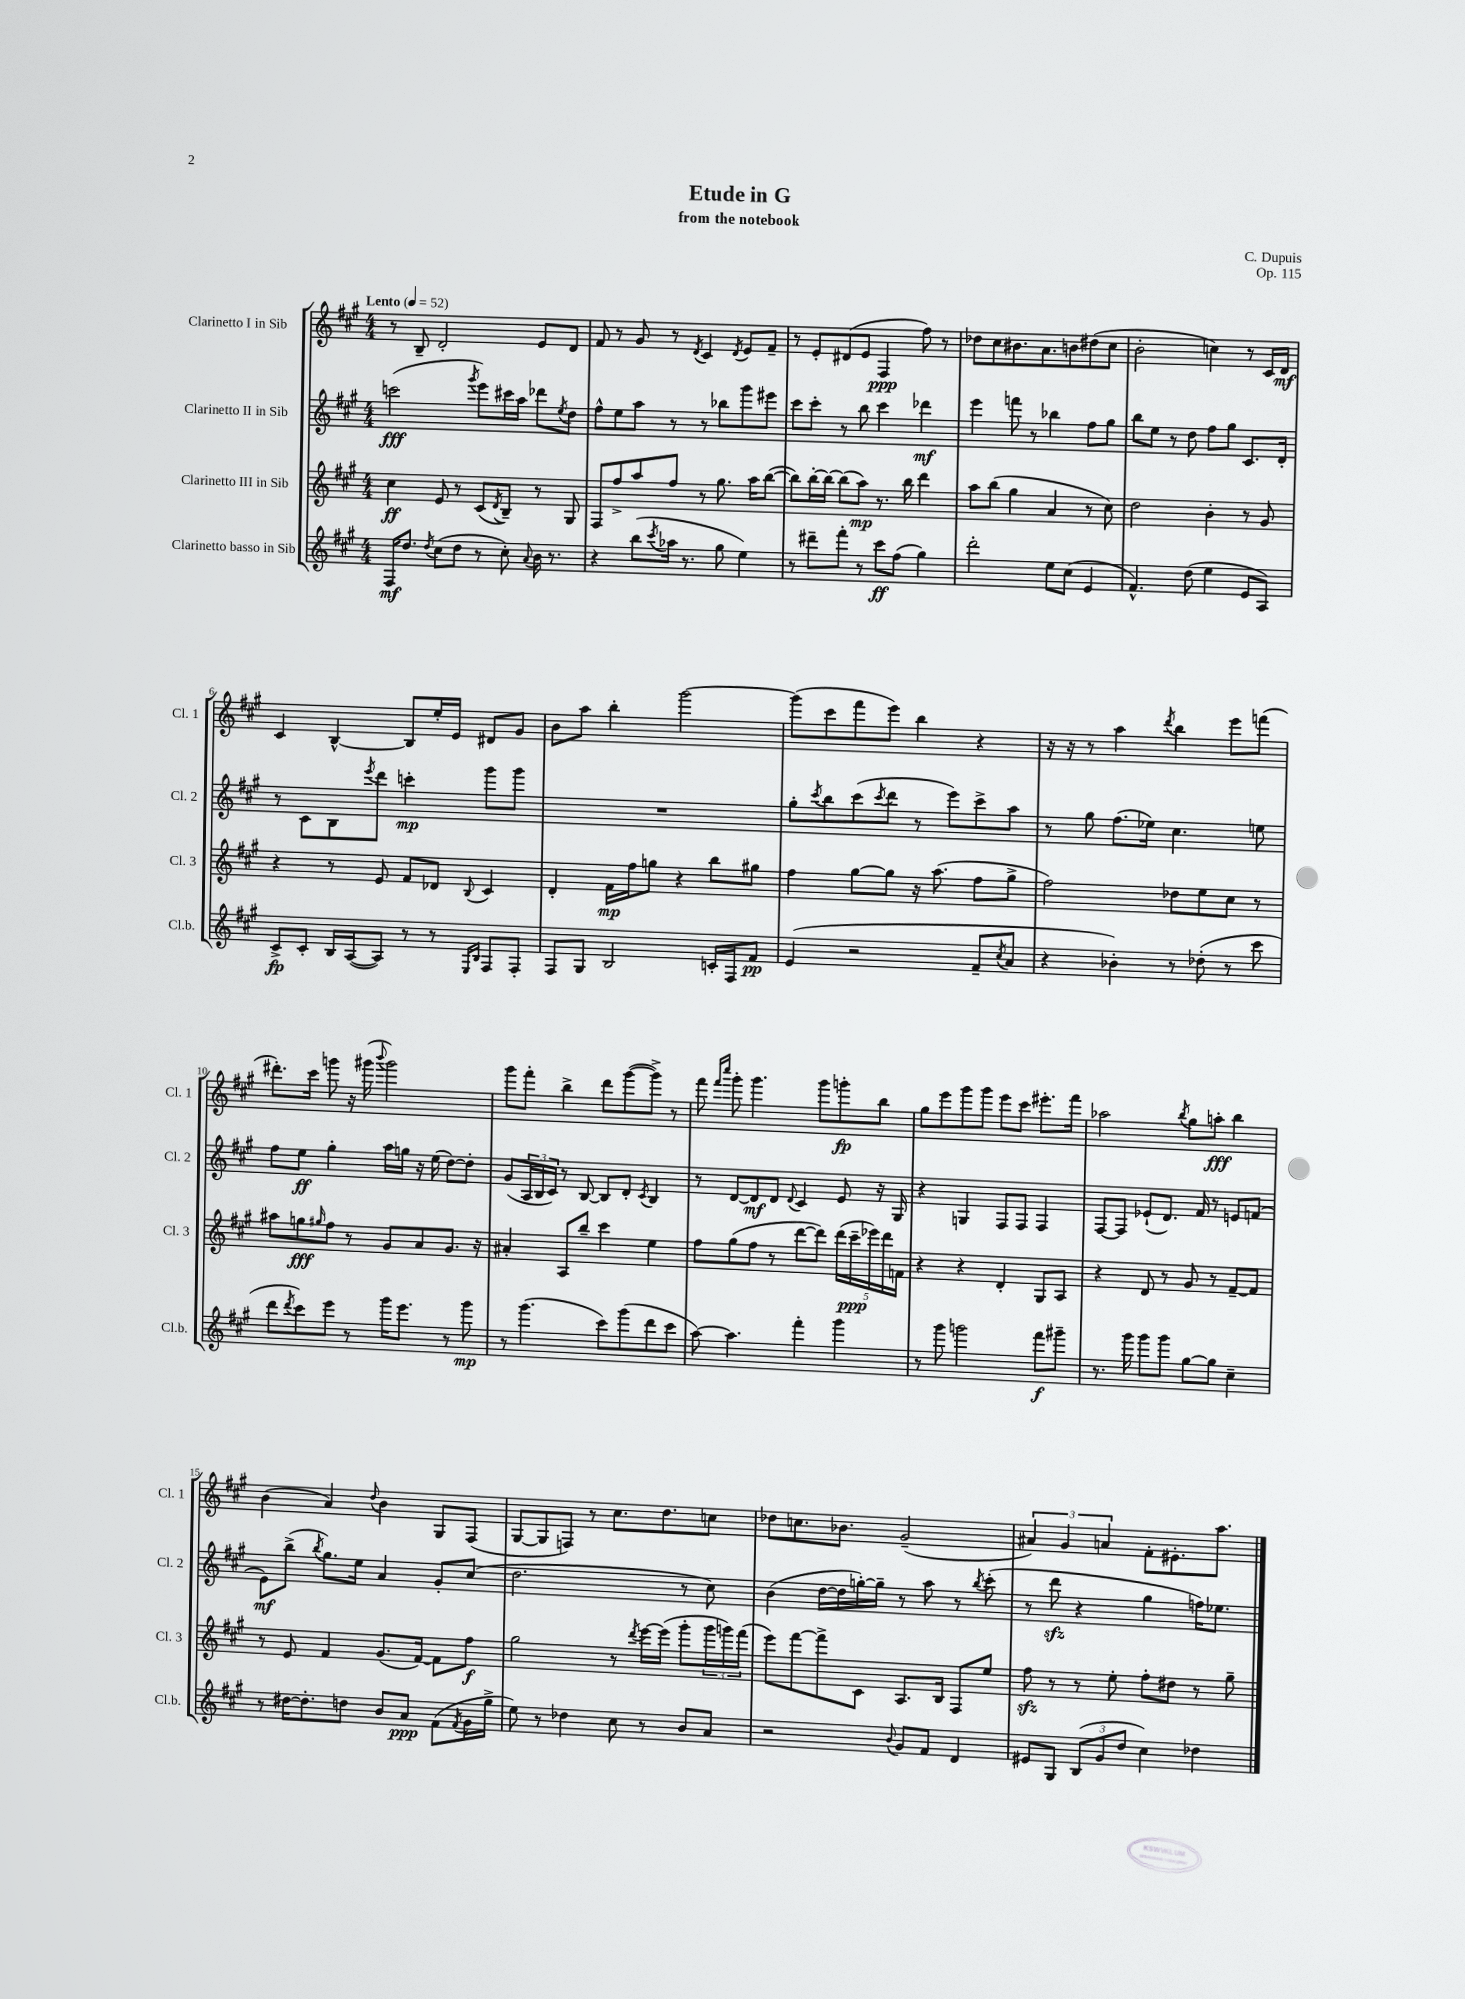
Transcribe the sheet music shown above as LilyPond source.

\header { title = "Etude in G" composer = "C. Dupuis" subtitle = "from the notebook" opus = "Op. 115" }
<<
\new StaffGroup <<
\new Staff = "s0" \with { instrumentName = "Clarinetto I in Sib" shortInstrumentName = "Cl. 1" } {
    \clef treble \key a \major \numericTimeSignature \time 4/4 \tempo "Lento" 4 = 52
    r8 b8-- d'2-. e'8 d'8 |
    fis'8 r8 gis'8 r8 \acciaccatura { d'8 } cis'4 \acciaccatura { d'8 } e'8 fis'8-- |
    r8 e'8-. dis'8( e'8 fis4\ppp fis''8) r8 |
    des''8 cis''8 bis'8. a'8. b'8 dis''8( cis''8 |
    b'2-. c''4) r8 cis'16 d'16\mf |
    cis'4 b4~-^ b8 e''16-. e'16 dis'8 gis'8 |
    b'8 a''8 b''4-. gis'''2~ |
    gis'''8( cis'''8 fis'''8 e'''8) b''4 r4 |
    r16 r16 r8 a''4 \acciaccatura { d'''8 } b''4 e'''8 f'''8( |
    dis'''8.-.) cis'''16 g'''8 r16 gis'''16( \appoggiatura { b'''8 } gis'''2) |
    gis'''8 fis'''8-. b''4-> d'''8 gis'''8~( gis'''8->) r8 |
    fis'''8 \grace { fis'''16 cis''''16 } gis'''8-. gis'''4. gis'''8 g'''8-.\fp b''8 |
    gis''8 e'''8 gis'''8 gis'''8 e'''8 cis'''8 eis'''8.-. fis'''16 |
    aes''2 \acciaccatura { b''8 } gis''8 a''8-.\fff b''4 |
    b'4( a'4) \appoggiatura { d''8 } b'4 gis8 fis8( |
    gis8~ gis8 f8) r8 cis''8. d''8. c''8 |
    des''8 c''8. bes'8. gis'2--( |
    \tuplet 3/2 { ais'4) gis'4 a'4 } fis'8-. eis'8.-. a''8. \bar "|." |
}
\new Staff = "s1" \with { instrumentName = "Clarinetto II in Sib" shortInstrumentName = "Cl. 2" } {
    \clef treble \key a \major \numericTimeSignature \time 4/4
    c'''2\fff( \acciaccatura { gis'''8 } e'''8) cis'''16 a''16 des'''8 \acciaccatura { e''8 } d''8 |
    fis''8-^ e''8 a''8 r8 r8 bes''8 gis'''8 eis'''8 |
    cis'''8 cis'''8-. r8 b''8 cis'''4 des'''4\mf |
    e'''4 f'''8 r8 bes''4 fis''8 gis''8 |
    b''8 e''8 r8 d''8 fis''8 gis''8 cis'8. d'16-. |
    r8 cis'8 b8 \acciaccatura { e'''8 } d'''8 c'''4-.\mp gis'''8 gis'''8 |
    R1 |
    gis''8-. \acciaccatura { cis'''8 } b''8 cis'''8( \acciaccatura { cis'''8 } d'''8 r8 e'''8) cis'''8-> a''8 |
    r8 gis''8 fis''8.( ees''16) cis''4. e''8 |
    fis''8 e''8\ff gis''4-. a''16 g''16 r16 e''16( d''8~) d''8-. |
    gis'8( \tuplet 3/2 { a16 b16 cis'16) } r8 b8~ b8 d'8-. \acciaccatura { cis'8 } b4 |
    r8 d'8~ d'8\mf d'8 \appoggiatura { d'8 } cis'4 e'8 r16 gis16 |
    r4 g4 fis8 fis8 fis4 |
    fis8~ fis8 ees'8-!( d'8.) fis'16 r8 e'8 f'8( |
    e'8\mf) b''8->( \acciaccatura { b''8 } gis''8.) e''16 a'4 gis'8-. cis''8( |
    d''2. r8 cis''8) |
    b'4( d''16~ d''16 g''16~-.) g''16-- r8 a''8 r8 \acciaccatura { b''8 } cis'''8-.( |
    r8 d'''8\sfz r4 gis''4 f''16) ees''8. \bar "|." |
}
\new Staff = "s2" \with { instrumentName = "Clarinetto III in Sib" shortInstrumentName = "Cl. 3" } {
    \clef treble \key a \major \numericTimeSignature \time 4/4
    cis''4\ff e'8 r8 cis'8( \acciaccatura { d'8 } b8--) r8 gis8 |
    fis8 fis''8-> a''8 fis''8 r8 gis''8. a''16 b''8~( |
    b''8) b''16~-. b''16~ b''8( a''8\mp) r8. b''16 d'''4 |
    a''8 b''8( gis''4 a'4 r8 cis''8) |
    d''2 b'4-. r8 gis'8 |
    r4 r8 e'8 fis'8 des'8 \appoggiatura { b8 } cis'4 |
    d'4-. fis'16\mp fis''16 g''8 r4 b''8 gis''8 |
    fis''4 gis''8~ gis''8 r16 a''8.( fis''8 gis''8-> |
    fis''2) des''8 e''8 cis''8 r8 |
    ais''8 g''8\fff \grace { gis''16 } fis''8 r8 gis'8 a'8 gis'8. r16 |
    ais'4-. a8 b''8-- cis'''4 e''4 |
    fis''8 gis''8( fis''8 r8 d'''8~ d'''8) \tuplet 5/4 { d'''16( cis'''16--\ppp ees'''16) d'''16 f'16 } |
    r4 r4 d'4-. gis8 a8 |
    r4 d'8 r8 gis'8 r8 fis'8~-- fis'8 |
    r8 e'8 fis'4 gis'8.( fis'16~) fis'8 fis''8\f |
    gis''2 r8 \acciaccatura { d'''8 } e'''16~ e'''16( gis'''8-. \tuplet 3/2 { gis'''16 g'''16) fis'''16( } |
    e'''8) fis'''8~ fis'''8-> cis'8 a8. b16 fis8 e''8 |
    fis''8\sfz r8 r8 e''8-. fis''8-. dis''8 r8 gis''8-- \bar "|." |
}
\new Staff = "s3" \with { instrumentName = "Clarinetto basso in Sib" shortInstrumentName = "Cl.b." } {
    \clef treble \key a \major \numericTimeSignature \time 4/4
    fis16\mf d''8. \acciaccatura { d''8 } cis''8( d''8 r8 cis''8-.) \appoggiatura { a'8 } b'16 r8. |
    r4 b''8( \acciaccatura { cis'''8 } aes''16 r8. gis''8 e''4) |
    r8 dis'''8-- fis'''8-. r8 cis'''8\ff fis''8( gis''4) |
    d'''2-. e''8 cis''8( e'4 |
    fis'4.-^) d''8( e''4 e'8 a8) |
    cis'8->\fp cis'8-. b16 a16~( a8) r8 r8 \grace { e16 b16 } fis8 fis8-. |
    fis8 gis8 b2 c'16-. fis16 fis'8\pp |
    e'4( r2 fis'8-- \acciaccatura { cis''8 } a'8 |
    r4 bes'4-.) r8 des''8-.( r8 cis'''8 |
    d'''8 \acciaccatura { d'''8 } cis'''8) e'''8 r8 gis'''16 e'''8. r8 gis'''8\mp |
    r8 gis'''4.( cis'''8) gis'''8( d'''8 cis'''8 |
    a''8~) a''4. fis'''4-. gis'''4 |
    r8 gis'''8 g'''2 fis'''8\f gis'''8-- |
    r8. gis'''16 gis'''8 gis'''8 gis''8~ gis''8 cis''4-- |
    r8 dis''16~ dis''8.-. d''8 b'8 a'8\ppp fis'8( \acciaccatura { fis'8 } gis'16 gis''16-> |
    e''8) r8 des''4 cis''8 r8 b'8 a'8 |
    r2 \appoggiatura { b'8 } gis'8 fis'8 d'4 |
    eis'8 gis8 \tuplet 3/2 { b8( gis'8 d''8 } cis''4) des''4 \bar "|." |
}
>>
>>
